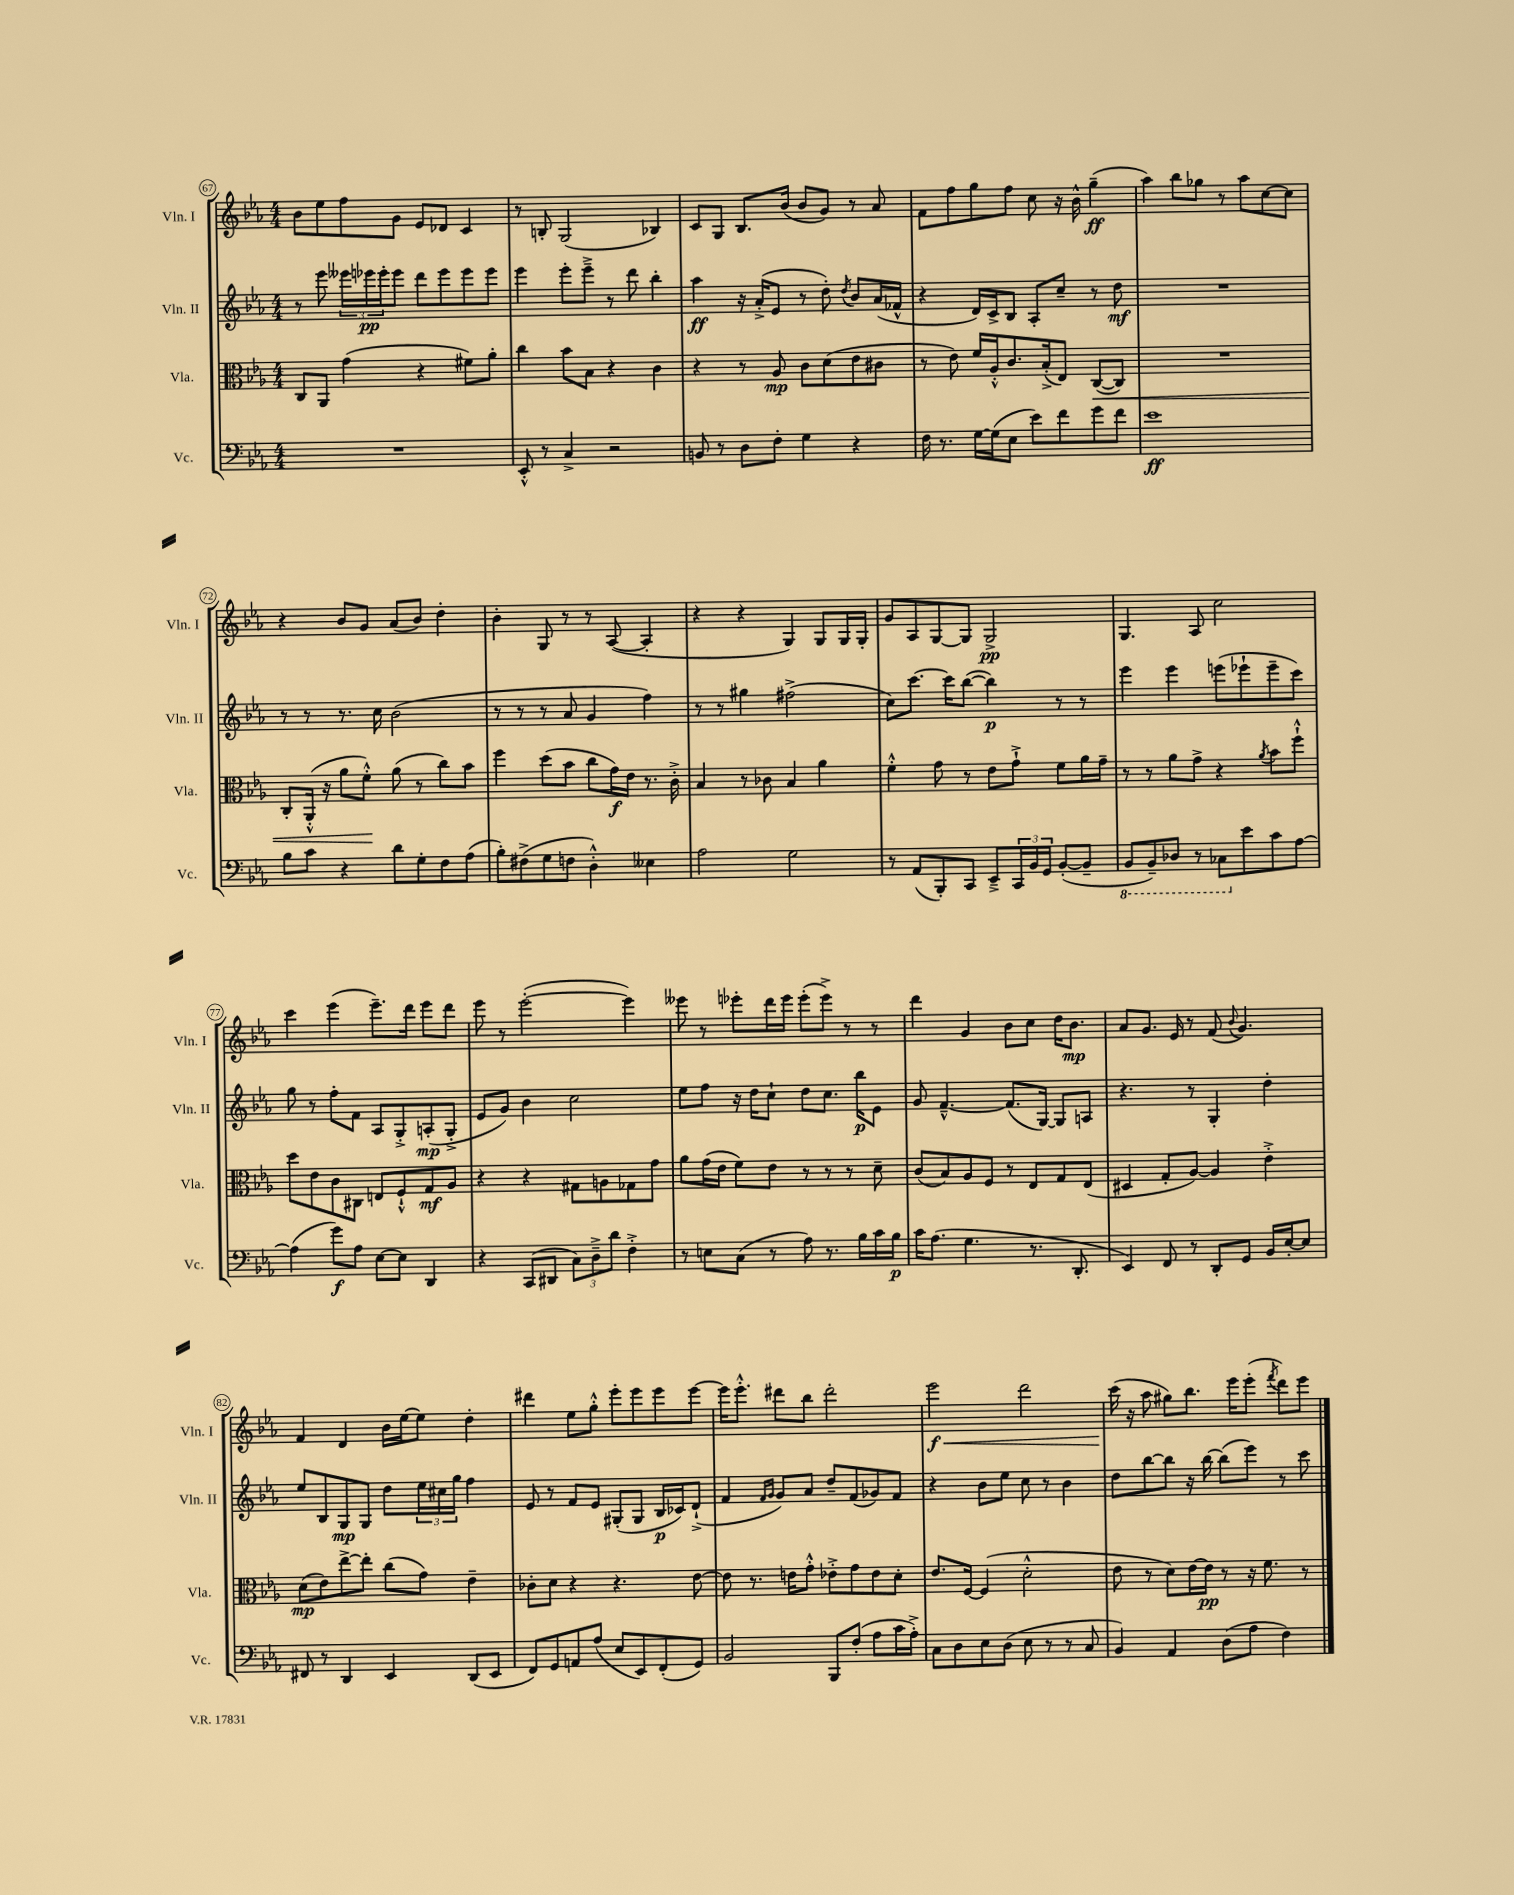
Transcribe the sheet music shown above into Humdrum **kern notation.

**kern	**kern	**kern	**kern
*staff4	*staff3	*staff2	*staff1
*clefF4	*clefC3	*clefG2	*clefG2
*k[b-e-a-]	*k[b-e-a-]	*k[b-e-a-]	*k[b-e-a-]
*M4/4	*M4/4	*M4/4	*M4/4
1r	8C/L	8r	8b-\L
.	8AA-/J	8eee-\	8ee-\
.	(4g\	24eee--\LL	8ff\
.	.	24eee-\	.
.	.	24eee-'\J	.
.	.	8eee-\J	8g\J
.	4r	8ddd\L	8e-/L
.	.	8eee-\	8d-/J
.	8f#\L)	8eee-\	4c/
.	8a-'\J	8eee-\J	.
=	=	=	=
8EE-'^^/	4cc\	4eee-\	8r
8r	.	.	8B'/
4C^/	8b-\L	8eee-'\L	(2G/
.	8B-\J	8eee-~^\J	.
2r	4r	8r	.
.	.	8ddd\	.
.	4c\	4bb-'\	4B-/)
=	=	=	=
8BB/	4r	4aa-\	8c/L
8r	.	.	8G/J
8D\L	8r	16r	8.B-/L
.	.	(16a-'^/LK	.
8F'\J	8A-/	8e-/J	.
.	.	.	(16b-/Jk
4G\	8c\L	8r	8b-/L
.	(8d\	8dd'\)	8g/J)
.	.	8qdd/	.
4r	8e-\	8b-/L	8r
.	8c#\J	(16a-/L	8a-/
.	.	16f-^^/JJ	.
=	=	=	=
16F\	8r	4r	8f\L
8.r	.	.	.
.	8e-\)	.	8ff\
[16G\LL	16f/LL	16d/LL)	8gg\
(16G\]J	16A-'^^/J	16c^/J	.
8E-\J	8.c/	8B-/J	8ff\J
8e-\L)	.	8A-'/L	8cc\
.	(16B-'^/k	.	.
8f\	8E-/J)	8cc~/J	16r
.	.	.	16b-^^\
8g\	([8C/L	8r	(4gg~\
8f\J	8C/]J)	8dd\	.
=	=	=	=
1e-	1r	1r	4aa-\)
.	.	.	8bb-\L
.	.	.	8gg-\J
.	.	.	8r
.	.	.	8aa-\L
.	.	.	[8cc\
.	.	.	8cc\]J
=	=	=	=
8B-\L	8C'/L	8r	4r
8c\J	(16AA-'^^/Jk	8r	.
.	16r	.	.
4r	8a-\L	8.r	8b-/L
.	8f'^^\J)	.	8g/J
.	.	16cc\	.
8d\L	(8a-\	(2b-\	(8a-/L
8G'\	8r	.	8b-/J)
8F\	8cc\L)	.	4dd'\
(8A-\J	8b-\J	.	.
=	=	=	=
8B-'\L)	4ff\	8r	4b-'\
(8F#^\	.	8r	.
8G\	(8dd\L	8r	8G/
8F\J	8b-\J	8a-/	8r
4D'^^\)	8cc\L	4g/	8r
.	16g\L)	.	([8A-/
.	16e-\JJ	.	.
4E--\	8.r	4ff\)	4A-'/]
.	16c'^\	.	.
=	=	=	=
2A-\	4B-/	8r	4r
.	.	8r	.
.	8r	4gg#\	4r
.	8c-\	.	.
2G\	4B-/	(2ff#^\	4G/)
.	4a-\	.	8G/L
.	.	.	16G/L
.	.	.	16G'/JJ
=	=	=	=
8r	4f'^^\	8cc\L)	8g/L
(8AA-/L	.	[8.ccc\J	8A-/
8BBB-'/)	8g\	.	[8G/
.	.	16ccc\]LK	.
8CC/J	8r	([8bb-\J	8G/]J
8EE-~^/L	8e-\L	4bb-\])	2G^/
24CC/L	8g`^\J	.	.
24BB-/	.	.	.
24GG/JJ	.	.	.
([8BB-'/L	8f\L	8r	.
8BB-~/]J	16a-\L	8r	.
.	16g~\JJ	.	.
=	=	=	=
8BBB-/L	8r	4eee-\	4.G/
8BBB-~/)	8r	.	.
8DD-/J	8a-\L	4eee-\	.
8r	8g^\J	.	8A-/
8CC-\L	4r	(8eee\L	2cc\
8e-\	.	8eee-`\	.
.	8qa-/	.	.
8c\	8b-\L	8eee-~\	.
[8A-\J	8ff`^^\J	8ccc\J)	.
=	=	=	=
(4A-\]	8dd\L	8gg\	4ccc\
.	8e-\	8r	.
8g\L)	8c\	8ff'\L	(4eee-\
8A-\J	8C#\J	8f\J	.
[8E-\L	8E/L	8A-/L	8.eee-~\L)
8E-\]J	8F`^^/	8G'^/	.
.	.	.	16ddd\Jk
4DD/	8G/	(8A'/	8eee-\L
.	8A-/J	8G'^/J	8ddd\J
=	=	=	=
4r	4r	8e-/L	8eee-\
.	.	8g/J)	8r
(8CC/L	4r	4b-\	([2eee-'\
8DD#/J	.	.	.
12C\L)	8G#\L	2cc\	.
12D~^\	.	.	.
.	8A\	.	.
12d\J	.	.	.
4F'^\	8G-\	.	4eee-\])
.	8g\J	.	.
=	=	=	=
8r	8a-\L	8ee-\L	8eee--\
8E\L	(16g\L	8ff\J	8r
.	16e-\JJ	.	.
(8C\J	8f\L)	16r	8eee-'\L
.	.	16dd\LK	.
8r	8e-\J	8cc`\J	16ddd\L
.	.	.	16eee-\JJ
8A-\)	8r	8dd\L	(8eee-'\L
8.r	8r	8.cc\J	8eee-^\J)
.	8r	.	8r
16B-\LL	.	16bb-\LK	.
16c\	8d~\	8e-\J	8r
16B-\JJ	.	.	.
=	=	=	=
16c\LK	(8c/L	8g/	4ddd\
(8.A-\J	.	.	.
.	8B-/)	[4.f~^^/	.
4.G\	8A-/	.	4g/
.	8F/J	.	.
.	8r	(8.f/]L	8b-\L
8.r	8E-/L	.	8cc\J
.	.	[16G/Jk)	.
.	8G/	8G/]L	16dd\LK
8.DD'/	.	.	8.b-\J
.	(8E-/J	8A/J	.
=	=	=	=
4EE-/)	4D#/	4.r	8a-/L
.	.	.	8.g/J
8FF/	8G'/L	.	.
.	.	.	16e-/
8r	[8A-/J)	8r	8r
8DD'/L	4A-/]	4G'/	(8f/
.	.	.	8qqb-/
8GG/J	.	.	4.g/)
16BB-/LL	4e-'^\	4dd'\	.
[16E-'/J	.	.	.
8E-/]J	.	.	.
=	=	=	=
8FF#/	(8d\L	8ee-/L	4f/
8r	8e-\)	8B-/	.
4DD/	[8ee-^\	8G/	4d/
.	8ee-'\]J	8G/J	.
4EE-/	(8cc\L	8dd\L	16b-\LL
.	.	.	[16ee-\J
.	8g\J)	24ee-\L	8ee-\]J
.	.	24cc#\	.
.	.	24gg\JJ	.
(8DD/L	4e-~\	4ff\	4dd'\
8EE-/J	.	.	.
=	=	=	=
8FF/L)	8c-'\L	8e-/	4ddd#\
8GG/	8d\J	8r	.
8AA/	4r	8f/L	8ee-\L
(8A-/J	.	8e-/J	8gg'^^\J
8E-/L	4.r	(8G#'/L	8eee-'\L
8EE-/)	.	8G#/J	8eee-\
(8FF'/	.	16B-/LL	8eee-\
.	.	16c-/J)	.
8GG/J)	[8e-\	(8d`^/J	[8eee-\J
=	=	=	=
2BB-/	8e-\]	4f/	16eee-\]LK
.	.	.	8.eee-'^^\J
.	8.r	.	.
.	.	16qqf/LL	.
.	.	16qqg/JJ	.
.	.	8g/L)	8ddd#\L
.	16e\LK	.	.
.	8g'^^\J	8a-/J	8bb-\J
8BBB-/L	8e-'^\L	8dd~/L	2ddd#'\
(8F'/J	8g\	(8f/	.
8A-\L	8e-\	8g-/)	.
16c\L	8d'\J	8f/J	.
16A-'^\JJ)	.	.	.
=	=	=	=
8C\L	8.e-/L	4r	2eee-\
8D\	.	.	.
.	[16F/Jk	.	.
8E-\	(4F/]	8b-\L	.
(8D\J	.	8ee-\J	.
8E-\	2d'^^\	8cc\	2ddd\
8r	.	8r	.
8r	.	4b-\	.
8C/	.	.	.
=	=	=	=
4BB-/)	8e-\	8dd\L	(16ccc\
.	.	.	16r
.	8r	[8bb-\	8aa-\
4AA-/	8d\L)	8bb-\]J	8gg#\L)
.	[16e-\L	16r	8.bb-\J
.	16e-\]JJ	[16bb-\	.
(8D\L	8r	(8bb-\]L	.
.	.	.	16eee-\LK
8A-\J	16r	8eee-\J)	(8eee-'\J
.	8.f\	.	.
.	.	.	8qfff/
4F\)	.	8r	8ddd\L)
.	8r	8ccc\	8eee-\J
==	==	==	==
*-	*-	*-	*-
